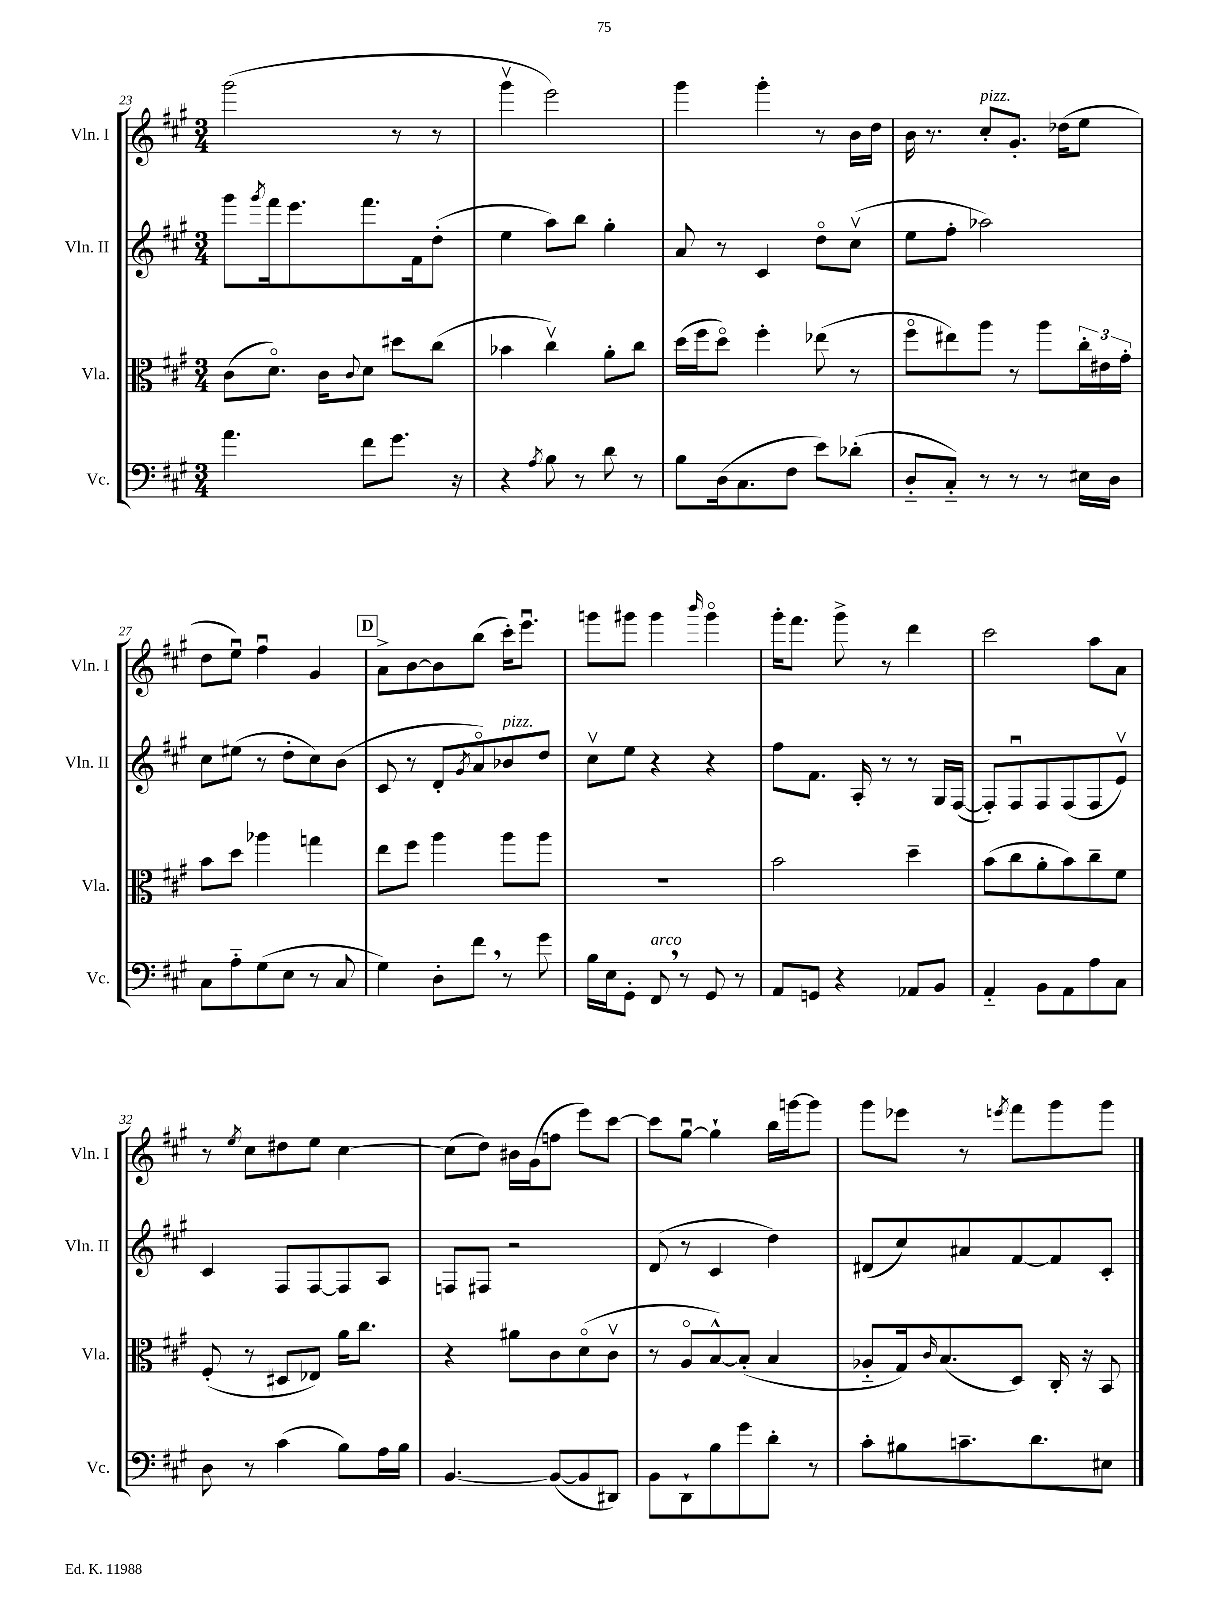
<<
\new StaffGroup <<
\new Staff = "s0" \with { instrumentName = "Vln. I" shortInstrumentName = "Vln. I" } {
    \clef treble \key a \major \numericTimeSignature \time 3/4
    gis'''2( r8 r8 |
    gis'''4\upbow e'''2) |
    gis'''4 gis'''4-. r8 b'16 d''16 |
    b'16 r8. cis''8-.^\markup { \italic "pizz." } gis'8.-. des''16( e''8 |
    d''8 e''8\downbow) fis''4\downbow gis'4 |
    \mark \markup { \box "D" } a'8-> b'8~ b'8 b''8( cis'''16-.) e'''8.\downbow |
    g'''8 gis'''8 gis'''4 \grace { b'''16 } gis'''4\flageolet |
    gis'''16-. fis'''8. gis'''8-> r8 d'''4 |
    cis'''2 a''8 a'8 |
    r8 \acciaccatura { e''8 } cis''8 dis''8 e''8 cis''4~ |
    cis''8( d''8) bis'16 gis'16( f''8 e'''8) cis'''8~ |
    cis'''8 gis''8~\downbow gis''4-! b''16 g'''16~ g'''8 |
    gis'''8 ees'''8 r8 \acciaccatura { e'''8 } fis'''8 gis'''8 gis'''8 \bar "|." |
}
\new Staff = "s1" \with { instrumentName = "Vln. II" shortInstrumentName = "Vln. II" } {
    \clef treble \key a \major \numericTimeSignature \time 3/4
    gis'''8 \acciaccatura { gis'''8 } fis'''16 e'''8. fis'''8. fis'16 d''8-.( |
    e''4 a''8) b''8 gis''4-. |
    a'8 r8 cis'4 d''8\flageolet cis''8\upbow( |
    e''8 fis''8-. aes''2) |
    cis''8 eis''8( r8 d''8-. cis''8) b'8( |
    \mark \markup { \box "D" } cis'8 r8 d'8-. \acciaccatura { gis'8 } a'8\flageolet) bes'8^\markup { \italic "pizz." } d''8 |
    cis''8\upbow e''8 r4 r4 |
    fis''8 fis'8. a16-. r8 r8 gis16 fis16~( |
    fis8-.) fis8\downbow fis8 fis8( fis8 e'8\upbow) |
    cis'4 fis8 fis8~ fis8 a8 |
    f8 fis8 r2 |
    d'8( r8 cis'4 d''4) |
    dis'8( cis''8) ais'8 fis'8~ fis'8 cis'8-. \bar "|." |
}
\new Staff = "s2" \with { instrumentName = "Vla." shortInstrumentName = "Vla." } {
    \clef alto \key a \major \numericTimeSignature \time 3/4
    cis'8( d'8.\flageolet) cis'16 \appoggiatura { cis'8 } d'8 dis''8 cis''8( |
    bes'4 cis''4\upbow) a'8-. cis''8 |
    d''16( fis''16 d''8\flageolet) fis''4-. ees''8( r8 |
    fis''8\flageolet eis''8) a''8 r8 a''8 \tuplet 3/2 { cis''16-. eis'16 gis'16-. } |
    b'8 d''8 aes''4 g''4 |
    \mark \markup { \box "D" } e''8 fis''8 a''4 a''8 a''8 |
    R2. |
    b'2 d''4-- |
    b'8( cis''8 a'8-. b'8) cis''8-- fis'8 |
    fis8-.( r8 dis8 ees8) a'16 cis''8. |
    r4 ais'8 cis'8 d'8\flageolet( cis'8\upbow |
    r8 a8\flageolet b8~-^) b8-.( b4 |
    aes8-_ gis16) \grace { cis'16 } b8.( d8) cis16-. r16 b,8 \bar "|." |
}
\new Staff = "s3" \with { instrumentName = "Vc." shortInstrumentName = "Vc." } {
    \clef bass \key a \major \numericTimeSignature \time 3/4
    a'4. fis'8 gis'8. r16 |
    r4 \acciaccatura { a8 } b8 r8 d'8 r8 |
    b8 d16( cis8. fis8 e'8) des'8-.( |
    d8-_ cis8-_) r8 r8 r8 eis16 d16 |
    cis8 a8-_ gis8( e8 r8 cis8 |
    \mark \markup { \box "D" } gis4) d8-. fis'8 \breathe r8 gis'8 |
    b16 e16 gis,8-. fis,8^\markup { \italic "arco" } \breathe r8 gis,8 r8 |
    a,8 g,8 r4 aes,8 b,8 |
    a,4-_ b,8 a,8 a8 cis8 |
    d8 r8 cis'4( b8) a16 b16 |
    b,4.~ b,8~( b,8 dis,8) |
    b,8 d,8-! b8 gis'8 d'8-. r8 |
    cis'8-. bis8 c'8.-- d'8. eis8 \bar "|." |
}
>>
>>
\layout { \context { \Score currentBarNumber = #23 } }
